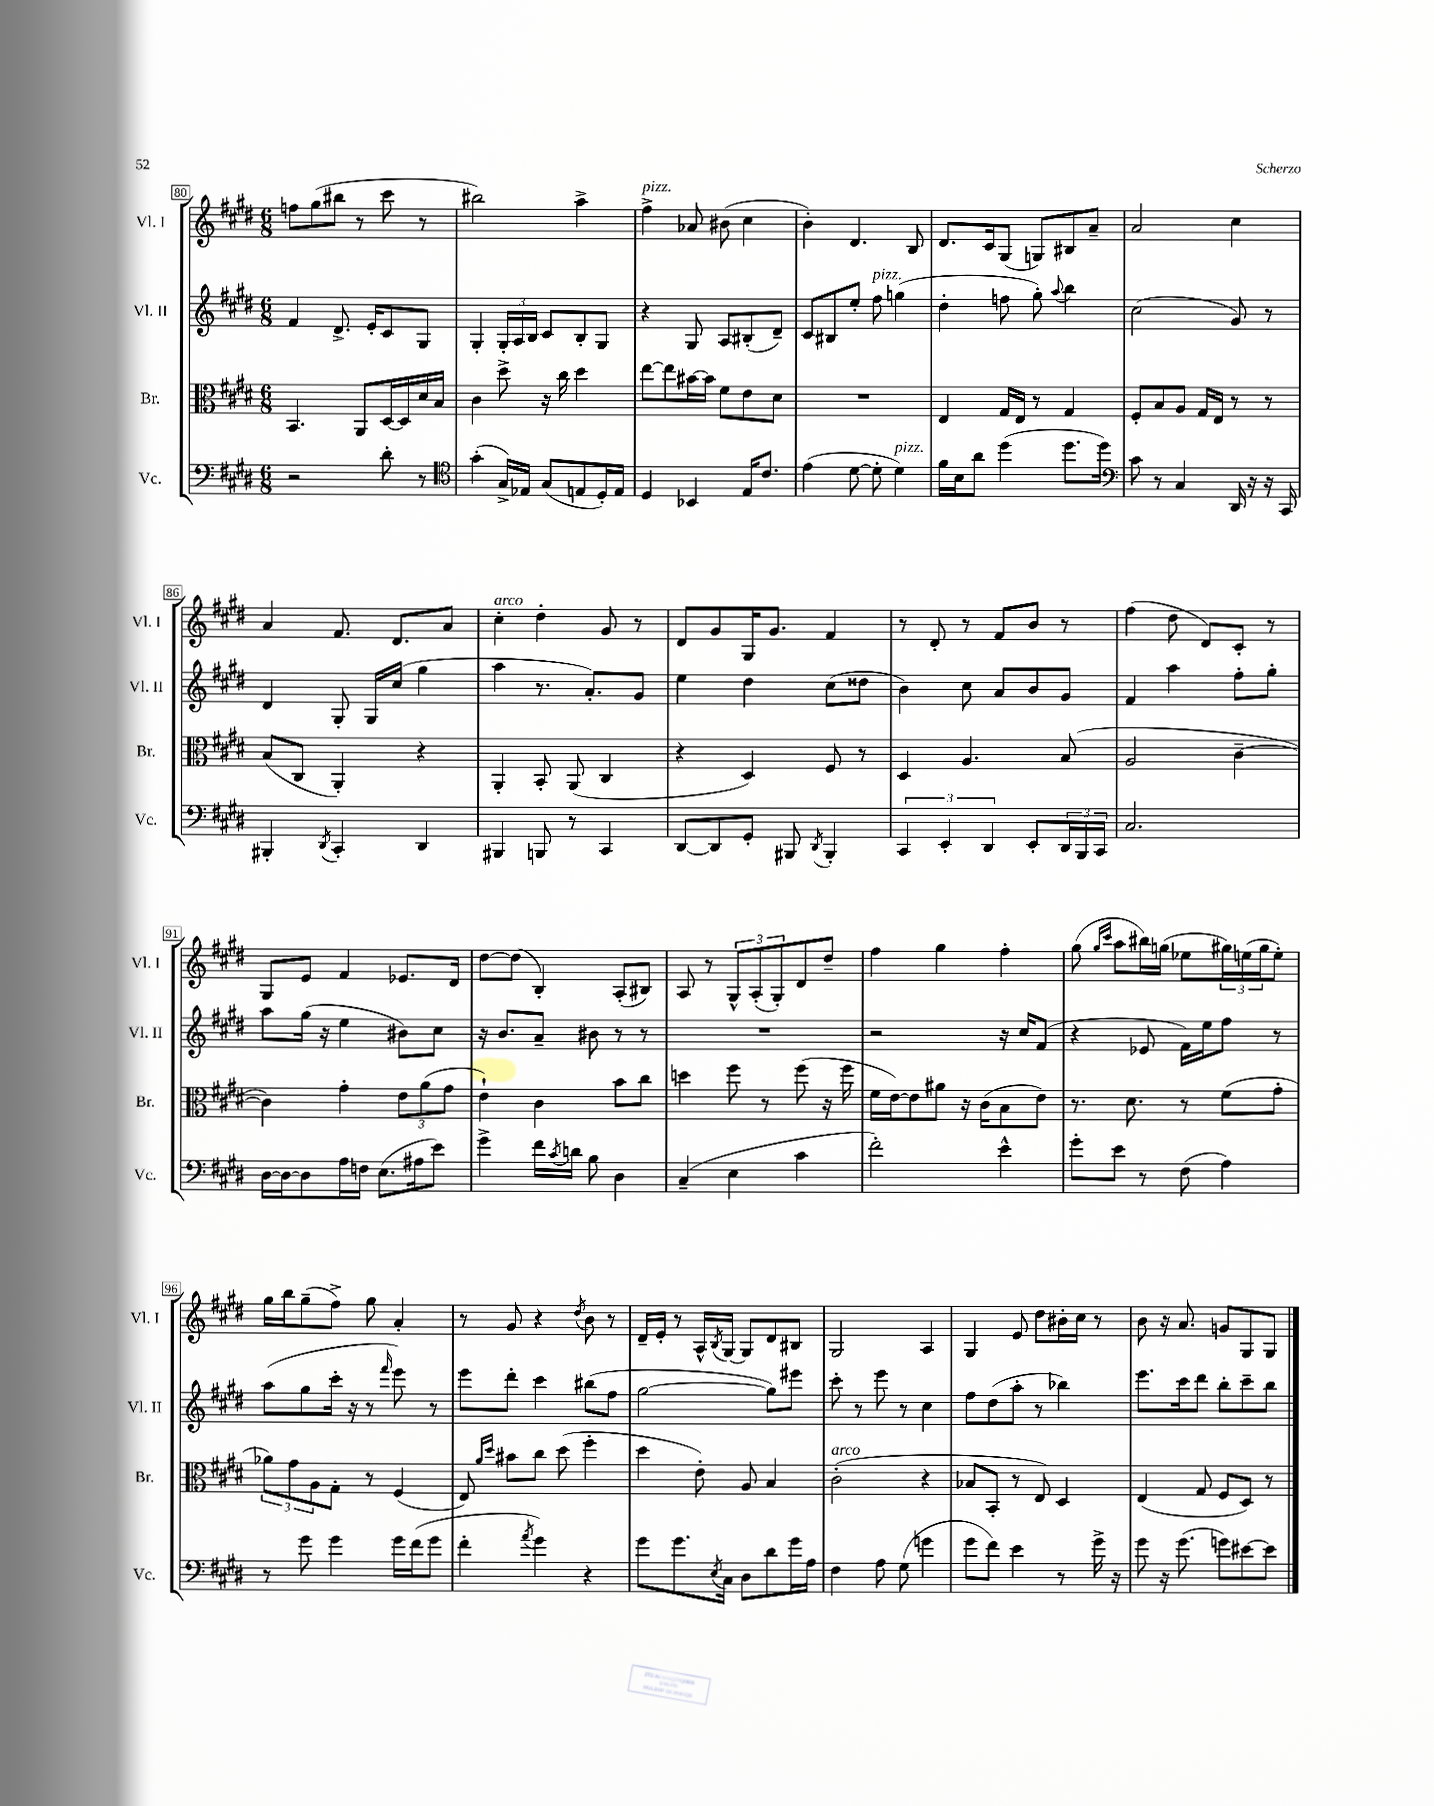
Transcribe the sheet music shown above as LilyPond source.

<<
\new StaffGroup <<
\new Staff = "s0" \with { instrumentName = "Vl. I" shortInstrumentName = "Vl. I" } {
    \clef treble \key e \major \numericTimeSignature \time 6/8
    f''8 gis''8( bis''8 r8 cis'''8 r8 |
    bis''2) a''4-> |
    fis''4->^\markup { \italic "pizz." } aes'8 bis'8( cis''4 |
    b'4-.) dis'4. b8 |
    dis'8. cis'16 gis8( g8) bis8 a'8-- |
    a'2 cis''4 |
    a'4 fis'8. dis'8. a'8 |
    cis''4-.^\markup { \italic "arco" } dis''4-. gis'8 r8 |
    dis'8 gis'8 gis16 gis'8. fis'4 |
    r8 dis'8-. r8 fis'8 b'8 r8 |
    fis''4( dis''8 dis'8) cis'8-. r8 |
    gis8 e'8 fis'4 ees'8. dis'16 |
    dis''8~ dis''8( b4-.) a8-.( bis8) |
    a8 r8 \tuplet 3/2 { gis8-^ a8-.( gis8-.) } dis'8 dis''8-- |
    fis''4 gis''4 fis''4-. |
    gis''8( \grace { gis''16 cis'''16 } a''8 bis''16) g''16( ees''8 \tuplet 3/2 { gis''16) e''16( gis''16 } e''8-.) |
    gis''16 b''16 gis''8--( fis''8->) gis''8 a'4-. |
    r8 gis'8 r4 \acciaccatura { dis''8 } b'8 r8 |
    dis'16-- e'16-. r8 a16-^ \acciaccatura { b8 } gis16~ gis8 dis'8 bis8 |
    gis2 a4 |
    gis4 e'8 dis''8 bis'16-. cis''16 r8 |
    b'8 r16 a'8. g'8 gis8 gis8 \bar "|." |
}
\new Staff = "s1" \with { instrumentName = "Vl. II" shortInstrumentName = "Vl. II" } {
    \clef treble \key e \major \numericTimeSignature \time 6/8
    fis'4 dis'8.-> e'16-. cis'8 gis8 |
    gis4-. \tuplet 3/2 { gis16-. a16 b16 } cis'8 b8-. gis8 |
    r4 gis8 a8 bis8-.( dis'8--) |
    cis'8 bis8 e''8-. fis''8^\markup { \italic "pizz." } g''4( |
    dis''4-. f''8 gis''8-.) \appoggiatura { a''8 } b''4 |
    cis''2( gis'8) r8 |
    dis'4 gis8-. gis16 cis''16( gis''4 |
    a''4 r8. a'8.-.) gis'8 |
    e''4 dis''4 cis''8( disis''8 |
    b'4) cis''8 a'8 b'8 gis'8 |
    fis'4 a''4 fis''8-. gis''8-. |
    a''8 gis''16( r16 e''4 bis'8) cis''8 |
    r16 b'8. a'8-- bis'8 r8 r8 |
    R2. |
    r2 r16 cis''16 fis'8( |
    r4 ees'8 fis'16) e''16 fis''8 r8 |
    a''8( gis''8 cis'''16-. r16 r8 \grace { fis'''16 } e'''8) r8 |
    e'''8 dis'''8-. cis'''4 bis''8( fis''8 |
    gis''2~ gis''8) eis'''8 |
    cis'''8-. r8 e'''8 r8 cis''4 |
    fis''8 dis''8( a''8-. r8 bes''4) |
    e'''8. cis'''16 dis'''8 b''8-. cis'''8-- b''8 \bar "|." |
}
\new Staff = "s2" \with { instrumentName = "Br." shortInstrumentName = "Br." } {
    \clef alto \key e \major \numericTimeSignature \time 6/8
    b,4. a,8 dis16~ dis16 dis'16 b16 |
    cis'4 dis''8-> r16 cis''16 dis''4 |
    e''8~ e''8 bis'16~ bis'16 fis'8 e'8 dis'8 |
    R2. |
    e4 gis16 e16 r8 gis4 |
    fis8-. b8 a8 gis16 e16 r8 r8 |
    b8( cis8 a,4-.) r4 |
    a,4-. b,8-. a,8( cis4 |
    r4 dis4) fis8 r8 |
    dis4 a4. b8( |
    a2 cis'4~-- |
    cis'4) gis'4-. \tuplet 3/2 { e'8 a'8( gis'8 } |
    e'4-!) cis'4 b'8 cis''8 |
    d''4 fis''8 r8 fis''8( r16 fis''16 |
    fis'16 e'16~) e'8 ais'8 r16 cis'16( b8 e'8) |
    r8. dis'8. r8 fis'8( gis'8-. |
    \tuplet 3/2 { aes'8) gis'8 a8 } gis8-. r8 fis4( |
    e8) \grace { a'16 dis''16 } bis'8 cis''8 dis''8( fis''4-. |
    dis''4 e'8-.) a8 b4 |
    cis'2-.^\markup { \italic "arco" }( r4 |
    bes8 b,8-. r8 e8) dis4 |
    e4( gis8 fis8 dis8) r8 \bar "|." |
}
\new Staff = "s3" \with { instrumentName = "Vc." shortInstrumentName = "Vc." } {
    \clef bass \key e \major \numericTimeSignature \time 6/8
    r2 dis'8-. r8 |
    \clef tenor gis'4-.( gis16->) ees16 gis8( e8 dis16-.) e16 |
    dis4 bes,4 e16 cis'8. |
    e'4( dis'8~ dis'8-. dis'4^\markup { \italic "pizz." }) |
    fis'16 b16 a'8 dis''4( dis''8. dis''16) |
    \clef bass cis'8 r8 cis4 dis,16 r16 r16 cis,16 |
    bis,,4-. \acciaccatura { dis,8 } cis,4-. dis,4 |
    bis,,4 b,,8 r8 cis,4 |
    dis,8~ dis,8 gis,8-. bis,,8 \acciaccatura { dis,8 } bis,,4-. |
    \tuplet 3/2 { cis,4 e,4-. dis,4 } e,8-. \tuplet 3/2 { dis,16 b,,16 cis,16 } |
    cis2. |
    dis16~ dis16~ dis8 a16 f16 e8.( ais16 e'8) |
    gis'4-> fis'16 \acciaccatura { cis'8 } d'16 b8 dis4 |
    cis4--( e4 cis'4 |
    fis'2-.) e'4-^ |
    gis'8-. e'8 r8 fis8( a4) |
    r8 gis'8 gis'4 gis'16 fis'16( gis'8 |
    fis'4-. \acciaccatura { a'8 } gis'4) r4 |
    gis'8 gis'8. \acciaccatura { e8 } cis16 dis8 dis'8 gis'16 a16 |
    fis4 a8 gis8( g'4 |
    gis'8 fis'8) e'4 r8 gis'16-> r16 |
    gis'8 r16 gis'8.( g'8) eis'8~ eis'8 \bar "|." |
}
>>
>>
\layout { \context { \Score currentBarNumber = #80 \override BarNumber.stencil = #(make-stencil-boxer 0.1 0.3 ly:text-interface::print) } }
